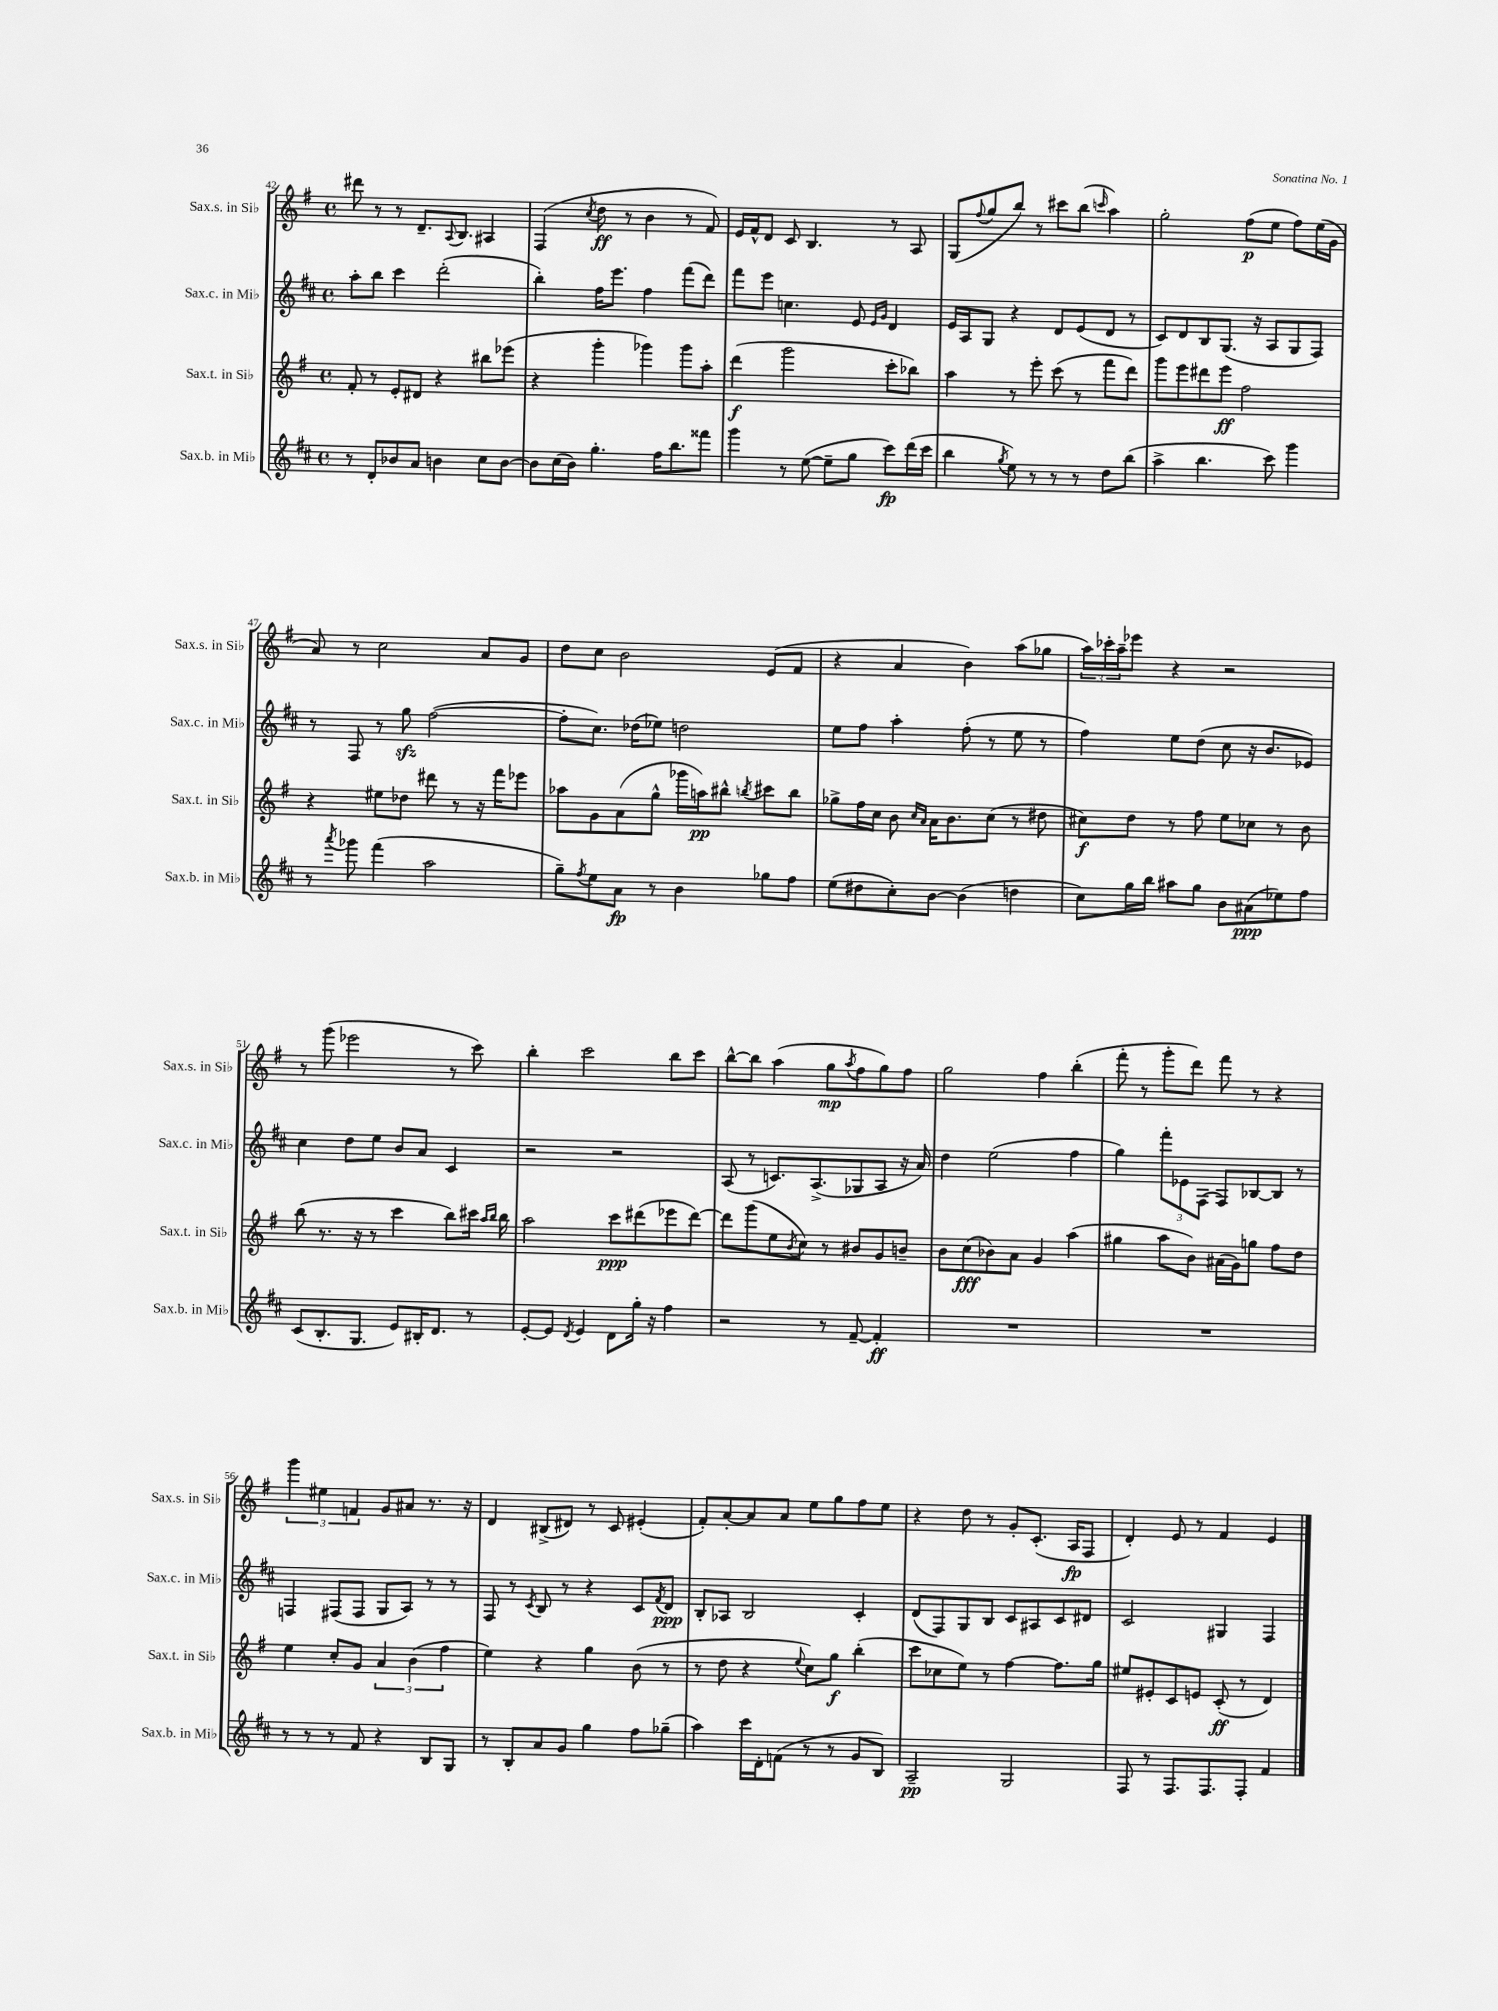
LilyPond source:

<<
\new StaffGroup <<
\new Staff = "s0" \with { instrumentName = "Sax.s. in Sib" shortInstrumentName = "Sax.s. in Sib" } {
    \clef treble \key g \major \defaultTimeSignature \time 4/4
    dis'''8 r8 r8 d'8.-- \appoggiatura { a8 } b8. ais4 |
    fis4( \acciaccatura { c''8 } d''8\ff r8 b'4 r8 fis'8) |
    e'16 fis'16-^ d'8 c'8 b4. r8 a8 |
    g8( \appoggiatura { fis''8 } g''8 b''8) r8 cis'''8 b''8( \grace { c'''16 } a''4) |
    g''2-. fis''8\p( e''8 fis''8) e''16( g'16 |
    a'8) r8 c''2 a'8 g'8 |
    d''8 c''8 b'2 e'8( fis'8 |
    r4 a'4 b'4) a''8( ges''8 |
    \tuplet 3/2 { a''16) ces'''16-. a''16-- } ees'''8 r4 r2 |
    r8 g'''8( ees'''2 r8 c'''8) |
    b''4-. c'''2 b''8 c'''8 |
    b''8~-^ b''8 a''4( g''8\mp \acciaccatura { a''8 } fis''8 g''8) fis''8 |
    g''2 fis''4 b''4-.( |
    fis'''8-. r8 g'''8-. d'''8) fis'''8 r8 r4 |
    \tuplet 3/2 { g'''4 eis''4 f'4 } g'8 ais'8 r8. r16 |
    d'4 bis8->( dis'8) r8 c'8 eis'4-.( |
    fis'8-.) a'8~-. a'8 a'8 e''8 g''8 fis''8 e''8 |
    r4 d''8 r8 g'8-. c'8.-.( a16\fp fis8 |
    d'4-.) e'8 r8 fis'4 e'4 \bar "|." |
}
\new Staff = "s1" \with { instrumentName = "Sax.c. in Mib" shortInstrumentName = "Sax.c. in Mib" } {
    \clef treble \key d \major \defaultTimeSignature \time 4/4
    a''8-. b''8 cis'''4 d'''2-.( |
    b''4-.) fis''16 e'''8. fis''4 fis'''8( d'''8) |
    fis'''8 e'''8 c''4. e'8 \grace { e'16 g'16 } d'4 |
    e'16 a16 g8 r4 d'8 e'8( d'8 r8 |
    cis'8) d'8 b8 g8.( r16 a8 g8 fis8) |
    r8 fis8 r8 g''8\sfz fis''2~( |
    fis''8-. cis''8.) des''16( ees''8) d''2 |
    e''8 fis''8 a''4-. fis''8-.( r8 e''8 r8 |
    fis''4) e''8 d''8( cis''8 r16 b'8. ees'8) |
    cis''4 d''8 e''8 b'8 a'8 cis'4 |
    r2 r2 |
    a8( r8 c'8.) a8.->( ges8 a8 r16 a'16) |
    d''4 e''2( fis''4 |
    g''4) \tuplet 3/2 { fis'''8-. ees'8 fis8( } fis8) bes8~ bes8 r8 |
    f4 fis8( fis8 g8 a8) r8 r8 |
    fis8 r8 \acciaccatura { cis'8 } b8 r8 r4 cis'8 \acciaccatura { fis'8 } d'8\ppp |
    b8-. aes8 b2 cis'4-. |
    d'8( fis8) g8 b8 cis'8 ais8 cis'8 dis'8 |
    cis'2 gis4 fis4 \bar "|." |
}
\new Staff = "s2" \with { instrumentName = "Sax.t. in Sib" shortInstrumentName = "Sax.t. in Sib" } {
    \clef treble \key g \major \defaultTimeSignature \time 4/4
    fis'8-. r8 e'8-. dis'8 r4 bis''8 ees'''8( |
    r4 g'''4-. ges'''4) ges'''8 a''8-. |
    d'''4\f( g'''2 c'''8-. bes''8) |
    a''4 r8 e'''8-. c'''8( r8 fis'''8 d'''8) |
    g'''8 e'''8 dis'''8 e'''8\ff fis''2 |
    r4 eis''8 des''8 dis'''8 r8 r16 fis'''16 ees'''8 |
    aes''8 g'8 a'8( g''8-^ ges'''16 a''16\pp) bis''8-^ \acciaccatura { b''8 } cis'''8 b''8 |
    ges''8-> fis''16 c''16 b'8 \grace { c''16 a'16 } a'16 b'8. c''8( r8 dis''8 |
    cis''8\f) d''8 r8 fis''8 e''8 ces''8 r8 b'8 |
    b''8( r8. r16 r8 c'''4 b''8) cis'''16 \grace { a''16 b''16 } b''16 |
    a''2 c'''8\ppp dis'''8( ees'''8 dis'''8~) |
    dis'''8 g'''8( e''8 \acciaccatura { b'8 } c''8) r8 bis'8 g'8 b'8-- |
    b'8 c''8\fff( bes'8) a'8 g'4 a''4( |
    gis''4 a''8 b'8) ais'16( g'16) g''8 fis''8 d''8 |
    e''4 c''8-. g'8 \tuplet 3/2 { a'4 b'4( fis''4 } |
    e''4) r4 g''4 b'8( r8 |
    r8 d''8 r4 \appoggiatura { e''8 } c''8) g''8\f b''4-.( |
    c'''8 ces''8 e''8) r8 fis''4~ fis''8. g''16 |
    eis''8 eis'8-. c'8 e'8 c'8-.\ff( r8 d'4) \bar "|." |
}
\new Staff = "s3" \with { instrumentName = "Sax.b. in Mib" shortInstrumentName = "Sax.b. in Mib" } {
    \clef treble \key d \major \defaultTimeSignature \time 4/4
    r8 d'8-. bes'8 a'8 b'4 cis''8 b'8~ |
    b'8 cis''16( b'16) g''4.-. fis''16 b''8. fisis'''8 |
    g'''4 r8 e''8~( e''8-- g''8 cis'''8\fp) d'''16( cis'''16 |
    b''4 \acciaccatura { g''8 } e''8) r8 r8 r8 d''8 b''8( |
    a''4-> b''4. cis'''8) g'''4 |
    r8 \acciaccatura { a'''8 } ges'''8 fis'''4( a''2 |
    g''8--) \acciaccatura { fis''8 } e''8 a'8\fp r8 b'4 ges''8 fis''8 |
    e''8( dis''8 cis''8-.) b'8~ b'4( d''4 |
    cis''8) g''16 b''16 ais''8 g''8 b'8 ais'8\ppp( ees''8) fis''8 |
    cis'8( b8.-. g8. e'8) bis16-. d'8. r8 |
    e'8~-. e'8 \acciaccatura { d'8 } e'4 d'8 g''16-. r16 fis''4 |
    r2 r8 fis'8~-- fis'4-.\ff |
    R1 |
    R1 |
    r8 r8 r8 fis'8 r4 b8 g8 |
    r8 b8-. a'8 g'8 g''4 fis''8 ges''8--( |
    a''4) cis'''16 d'16-. f'8( r8 r8 g'8 b8) |
    a2--\pp g2 |
    fis8 r8 fis8. fis8. fis8-. fis'4 \bar "|." |
}
>>
>>
\layout { \context { \Score currentBarNumber = #42 } }
